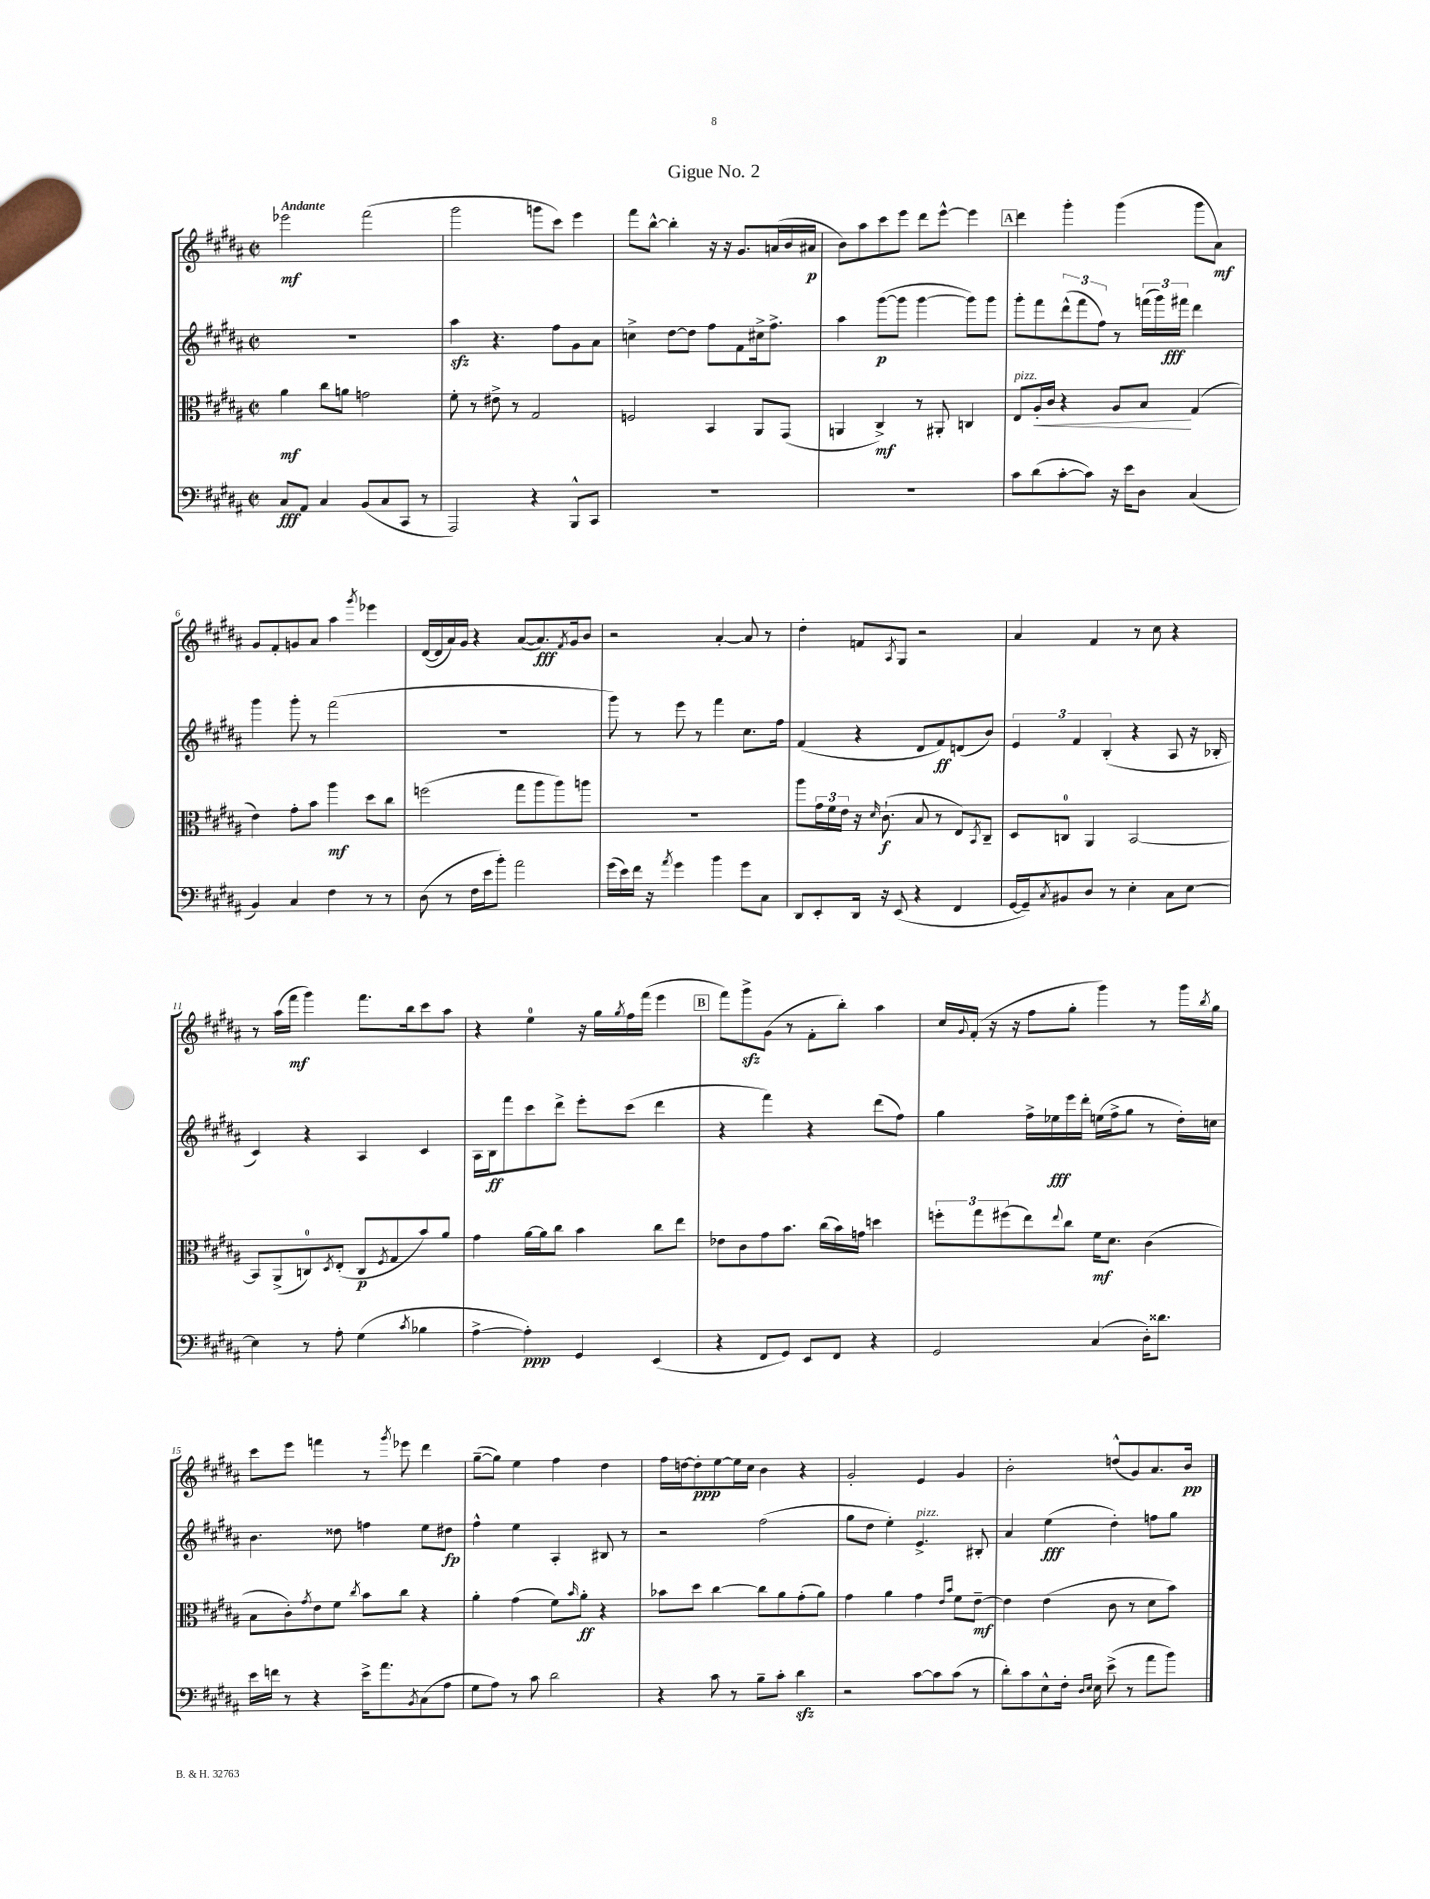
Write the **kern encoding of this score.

**kern	**kern	**kern	**kern
*staff4	*staff3	*staff2	*staff1
*clefF4	*clefC3	*clefG2	*clefG2
*k[f#c#g#d#a#]	*k[f#c#g#d#a#]	*k[f#c#g#d#a#]	*k[f#c#g#d#a#]
*M2/2	*M2/2	*M2/2	*M2/2
*met(c|)	*met(c|)	*met(c|)	*met(c|)
8C#	4a#	1r	2eee-
8AA#	.	.	.
4C#	8cc#	.	.
.	8a	.	.
(8BB	2g	.	(2fff#
8C#	.	.	.
8CC#	.	.	.
8r	.	.	.
=	=	=	=
2AAA#)	8f#'	4aa#	2ggg#
.	8r	.	.
.	8e#^	4.r	.
.	8r	.	.
4r	2G#	.	8ggg
.	.	8ff#	8ccc#)
8BBB^^	.	8g#	4eee
8CC#	.	8a#	.
=	=	=	=
1r	2F	4cc^	8fff#
.	.	.	[8bb^^
.	.	[8dd#	4bb']
.	.	8dd#]	.
.	4BB	8ff#	16r
.	.	.	16r
.	.	8f#	8.g#
.	8AA#	16cc#^	.
.	.	8.ff#^	(16a
.	(8GG#	.	16b
.	.	.	16a#
=	=	=	=
1r	4AA	4aa#	8b)
.	.	.	8aa#
.	4C#^)	([8ggg#	8ccc#
.	.	8ggg#]	8eee
.	8r	[4ggg#	8ddd#
.	8AA#'	.	[8eee^^
.	4C	8ggg#])	4eee]
.	.	8ggg#	.
=	=	=	=
8c#	8E	8ggg#'	4ddd#
(8d#	16A#'	8fff#	.
.	16c#	.	.
[8c#'	4r	(12ddd#^^	4ggg#'
.	.	12fff#	.
8c#])	.	.	.
.	.	12ff#)	.
16r	8A#	8r	(4ggg#
16e	.	.	.
8D#	8B	(24fff	.
.	.	24ggg#)	.
.	.	24fff#	.
(4C#	(4G#	4ddd#	8ggg#
.	.	.	8a#)
=	=	=	=
4BB)	4e)	4ggg#	8g#
.	.	.	8f#'
4C#	8g#'	8ggg#'	8g
.	8b	8r	8a#
4F#	4aa#	(2fff#	4aa#
.	.	.	8qggg#
8r	8dd#	.	4eee-
8r	8cc#	.	.
=	=	=	=
(8D#	(2ff	1r	([16d#
.	.	.	16d#]
8r	.	.	16a#)
.	.	.	16g#
16F#	.	.	4r
16e	.	.	.
8b')	.	.	.
2a#	8gg#	.	([8a#
.	8aa#	.	8.a#])
.	8aa#)	.	.
.	.	.	8qf#
.	.	.	16g#
.	8aa	.	8b
=	=	=	=
(16g#	1r	8ggg#)	2r
16e)	.	.	.
16f#	.	8r	.
16r	.	.	.
8qa#	.	.	.
4g#	.	8eee	.
.	.	8r	.
4b	.	4fff#	[4a#'
8g#	.	8.cc#	8a#]
8C#	.	.	8r
.	.	16ff#	.
=	=	=	=
8DD#	8aa#	(4f#	4dd#'
8EE'	24g#	.	.
.	24f#	.	.
.	24e	.	.
16DD#	16r	4r	8f
.	16qqd#	.	.
16r	(8.c#`	.	.
.	.	.	8qA#
(8EE	.	.	8G#
4r	8B	8d#	2r
.	8r	8f#)	.
4FF#	8E)	(8d	.
.	8qBB	.	.
.	8C#~	8b)	.
=	=	=	=
[16GG#	8D#	6e	4a#
16GG#~])	.	.	.
8qC#	.	.	.
8BB#	8C	.	.
.	.	6f#	.
8D#	4AA#	.	4f#
.	.	(6B'	.
8r	.	.	.
4E'	[2BB	4r	8r
.	.	.	8cc#
8C#	.	8A#	4r
[8E	.	16r	.
.	.	16B-'	.
=	=	=	=
4E]	8BB]	4c#)	8r
.	(8AA#^	.	(16aa#
.	.	.	16fff#
8r	8C)	4r	4ggg#)
.	8qD#	.	.
8A#'	(8E'	.	.
(4G#	8C	4A#	8.fff#
.	8qF#	.	.
.	8G#	.	.
.	.	.	16bb
8qc#	.	.	.
4B-	8b)	4c#	8ccc#
.	8a#	.	8aa#
=	=	=	=
[4A#^	4g#	16A#	4r
.	.	16B	.
.	.	8fff#	.
4A#'])	[16a#	8ccc#	4ee
.	16a#]	.	.
.	8cc#	8ddd#^	.
4GG#	4b	8eee'	16r
.	.	.	16gg#
.	.	.	8qgg#
.	.	(8ccc#	16ff#
.	.	.	(16fff#
(4EE	8cc#	4ddd#	4eee
.	8ee	.	.
=	=	=	=
4r	8e-	4r	8fff#)
.	8c#	.	8ggg#^
8FF#	8g#	4fff#)	(8g#
8GG#)	8.b	.	8r
8EE	.	4r	8f#'
.	(16cc#	.	.
8FF#	16b)	.	8bb')
.	16g	.	.
4r	4dd	(8ddd#	4aa#
.	.	8ff#)	.
=	=	=	=
2GG#	12ff'	4gg#	16cc#
.	.	.	8qqg#
.	.	.	(16f#'
.	12gg#	.	.
.	.	.	16r
.	(12ff#	.	.
.	.	.	16r
.	8ee)	16ff#^	8ff#
.	.	16ee-	.
.	8qqee	.	.
.	8cc#	16eee	8gg#'
.	.	16ddd#'	.
(4C#	16f#	(16ee	4ggg#)
.	8.d#	16ff#^	.
.	.	8gg#	.
16D#')	(4c#	8r	8r
8.d##	.	.	.
.	.	16dd#')	16ggg#
.	.	.	8qbb
.	.	16cc	16gg#
=	=	=	=
16e	8B	4.b	8ccc#
16f	.	.	.
8r	8c#')	.	8eee
.	8qg#	.	.
4r	8e	.	4fff
.	8f#	8dd##	.
.	8qcc#	.	.
16e^	8b	4ff	8r
8.a#	.	.	.
.	.	.	8qggg#
.	8cc#	.	8eee-
8qBB	.	.	.
(8C#	4r	8ee	4ddd#
8A#	.	8dd#	.
=	=	=	=
8G#	4a#'	4ff#^^	([8gg#~
8A#)	.	.	8gg#])
8r	(4g#	4ee	4ee
8c#	.	.	.
2d#	8f#)	4A#'	4ff#
.	16qqb	.	.
.	8a#'	.	.
.	4r	8B#	4dd#
.	.	8r	.
=	=	=	=
4r	8b-	2r	16ff#
.	.	.	[16dd
.	8dd#	.	8dd']
8c#	[4cc#	.	[8ee
8r	.	.	16ee]
.	.	.	16cc#
8B~	8cc#]	(2ff#	4b
8c#'	8a#	.	.
4d#	(8g#'	.	4r
.	8a#)	.	.
=	=	=	=
2r	4g#	8gg#	2g#'
.	.	8dd#	.
.	4a#	4ee')	.
[8c#	4g#	4.e^	4e
8c#]	.	.	.
.	16qqe	.	.
.	16qqb	.	.
(8c#	8f#	.	4g#
8r	[8e~	8B#'	.
=	=	=	=
8d#')	4e]	4a#	2b'
8c#	.	.	.
8E^^	(4e	(4ee	.
16F#'	.	.	.
16qqD#	.	.	.
16qqE	.	.	.
16E	.	.	.
(8e^	8c#	4dd#')	(8dd^^
8r	8r	.	8g#)
8a#	8d#	8ff	8.a#
8b)	8b)	8gg#	.
.	.	.	16b
==	==	==	==
*-	*-	*-	*-
